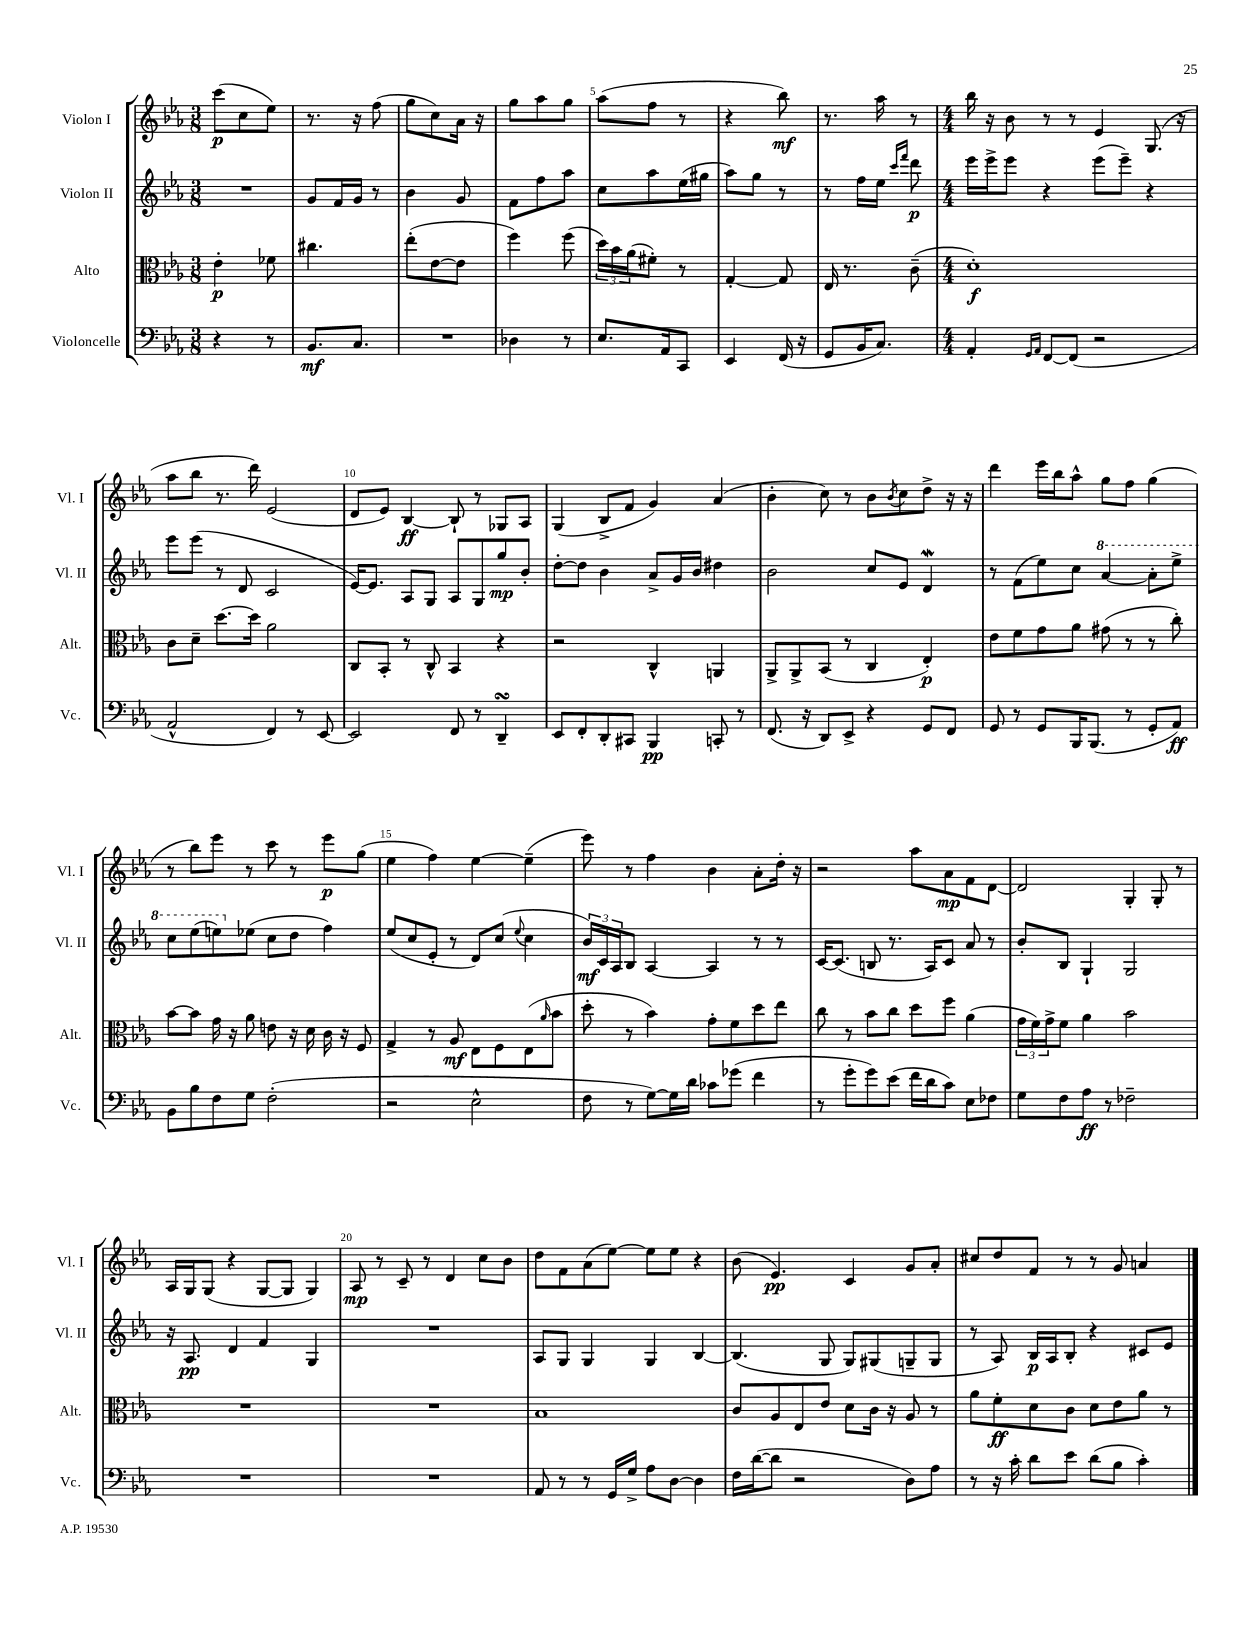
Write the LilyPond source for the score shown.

<<
\new StaffGroup <<
\new Staff = "s0" \with { instrumentName = "Violon I" shortInstrumentName = "Vl. I" } {
    \clef treble \key ees \major \numericTimeSignature \time 3/8
    c'''8\p( c''8 ees''8) |
    r8. r16 f''8( |
    g''8 c''8) aes'16 r16 |
    g''8 aes''8 g''8 |
    aes''8( f''8 r8 |
    r4 bes''8\mf) |
    r8. aes''16 r8 |
    \numericTimeSignature \time 4/4 bes''16 r16 bes'8 r8 r8 ees'4 g8.( r16 |
    aes''8 bes''8 r8. d'''16) ees'2( |
    d'8 ees'8) bes4~\ff bes8-! r8 ges8 aes8 |
    g4( bes8-> f'8 g'4) aes'4( |
    bes'4-. c''8) r8 bes'8 \acciaccatura { bes'8 } c''8 d''8-> r16 r16 |
    d'''4 ees'''16 bes''16 aes''8-^ g''8 f''8 g''4( |
    r8 bes''8) ees'''8 r8 c'''8 r8 ees'''8\p g''8( |
    ees''4 f''4) ees''4~ ees''4--( |
    ees'''8) r8 f''4 bes'4 aes'8-. d''16-. r16 |
    r2 aes''8 aes'8\mp f'8 d'8~ |
    d'2 g4-. g8-. r8 |
    aes16 g16 g8( r4 g8~ g8 g4) |
    aes8\mp r8 c'8-- r8 d'4 c''8 bes'8 |
    d''8 f'8 aes'8( ees''8~) ees''8 ees''8 r4 |
    bes'8( ees'4.\pp) c'4 g'8 aes'8-. |
    cis''8 d''8 f'8 r8 r8 g'8 a'4 \bar "|." |
}
\new Staff = "s1" \with { instrumentName = "Violon II" shortInstrumentName = "Vl. II" } {
    \clef treble \key ees \major \numericTimeSignature \time 3/8
    R4. |
    g'8 f'16 g'16 r8 |
    bes'4 g'8 |
    f'8 f''8 aes''8 |
    c''8 aes''8 ees''16( gis''16 |
    aes''8) g''8 r8 |
    r8 f''16 ees''16 \grace { c'''16 f'''16 } d'''8\p |
    \numericTimeSignature \time 4/4 ees'''16 ees'''16-> ees'''8 r4 ees'''8( ees'''8--) r4 |
    ees'''8 ees'''8( r8 d'8 c'2 |
    ees'16~) ees'8. aes8 g8 aes8 g8 g''8\mp bes'8-. |
    d''8~-. d''8 bes'4 aes'8-> g'16 bes'16 dis''4 |
    bes'2 c''8 ees'8 d'4\mordent |
    r8 f'8( ees''8) c''8 \ottava #1 aes''4~ aes''8-. ees'''8-> |
    c'''8 ees'''8( e'''8) \ottava #0 ees''!8( c''8 d''8 f''4) |
    ees''8( c''8 ees'8-. r8 d'8) c''8( \appoggiatura { ees''8 } c''4 |
    \tuplet 3/2 { bes'16\mf) c'16 aes16 } bes8 aes4~ aes4 r8 r8 |
    c'16~ c'8.( b8 r8. aes16) c'8 aes'8 r8 |
    bes'8-. bes8 g4-! g2 |
    r16 aes8.\pp d'4 f'4 g4 |
    R1 |
    aes8 g8 g4 g4 bes4~ |
    bes4.( g8 g8) gis8( g8-- g8 |
    r8 aes8) bes16\p aes16 bes8-. r4 cis'8 ees'8 \bar "|." |
}
\new Staff = "s2" \with { instrumentName = "Alto" shortInstrumentName = "Alt." } {
    \clef alto \key ees \major \numericTimeSignature \time 3/8
    ees'4-.\p fes'8 |
    cis''4. |
    ees''8-.( ees'8~ ees'8 |
    f''4) f''8( |
    \tuplet 3/2 { d''16) bes'16 aes'16( } fis'8-.) r8 |
    g4~-. g8 |
    ees16 r8. c'8--( |
    \numericTimeSignature \time 4/4 d'1-.\f) |
    c'8 d'8-- d''8.~ d''16 aes'2 |
    c8 bes,8-. r8 c8-^ bes,4 r4 |
    r2 c4-^ a,4 |
    aes,8-> aes,8-> bes,8( r8 c4 ees4-.\p) |
    ees'8 f'8 g'8 aes'8 gis'8( r8 r8 c''8-.) |
    bes'8~ bes'8 g'16 r16 aes'8 e'8 r16 d'16 c'16 r16 f8 |
    g4-> r8 aes8\mf ees8 f8 ees8( \grace { aes'16 } bes'8 |
    d''8-. r8 bes'4) g'8-. f'8 d''8 ees''8 |
    c''8 r8 bes'8 c''8 d''8 f''8 aes'4( |
    \tuplet 3/2 { g'16 f'16) g'16-> } f'8 aes'4 bes'2 |
    R1 |
    R1 |
    bes1 |
    c'8 aes8 ees8 ees'8 d'8 c'16 r16 aes8 r8 |
    aes'8 f'8-.\ff d'8 c'8 d'8 ees'8 aes'8 r8 \bar "|." |
}
\new Staff = "s3" \with { instrumentName = "Violoncelle" shortInstrumentName = "Vc." } {
    \clef bass \key ees \major \numericTimeSignature \time 3/8
    r4 r8 |
    bes,8.\mf c8. |
    R4. |
    des4 r8 |
    ees8. aes,16 c,8 |
    ees,4 f,16( r16 |
    g,8 bes,16 c8.) |
    \numericTimeSignature \time 4/4 aes,4-. \grace { g,16 aes,16 } f,8~ f,8( r2 |
    aes,2-^ f,4) r8 ees,8~ |
    ees,2 f,8 r8 d,4--\turn |
    ees,8 f,8-. d,8-. cis,8 bes,,4\pp c,8-. r8 |
    f,8.( r16 d,8) ees,8-> r4 g,8 f,8 |
    g,8 r8 g,8 bes,,16 bes,,8.( r8 g,8-. aes,8\ff) |
    bes,8 bes8 f8 g8 f2-.( |
    r2 ees2-^ |
    f8 r8 g8~) g16 d'16 ces'8 ges'8( f'4 |
    r8 g'8-. g'8) ees'8( f'16 d'16 c'8) ees8 fes8 |
    g8 f8 aes8\ff r8 fes2-- |
    R1 |
    R1 |
    aes,8 r8 r8 g,16 g16-> aes8 d8~ d4 |
    f16 d'16~( d'8 r2 d8) aes8 |
    r8 r16 c'16-. d'8 ees'8 d'8( bes8 c'4-.) \bar "|." |
}
>>
>>
\layout { \context { \Score \override BarNumber.break-visibility = ##(#f #t #t) barNumberVisibility = #(every-nth-bar-number-visible 5) } }
